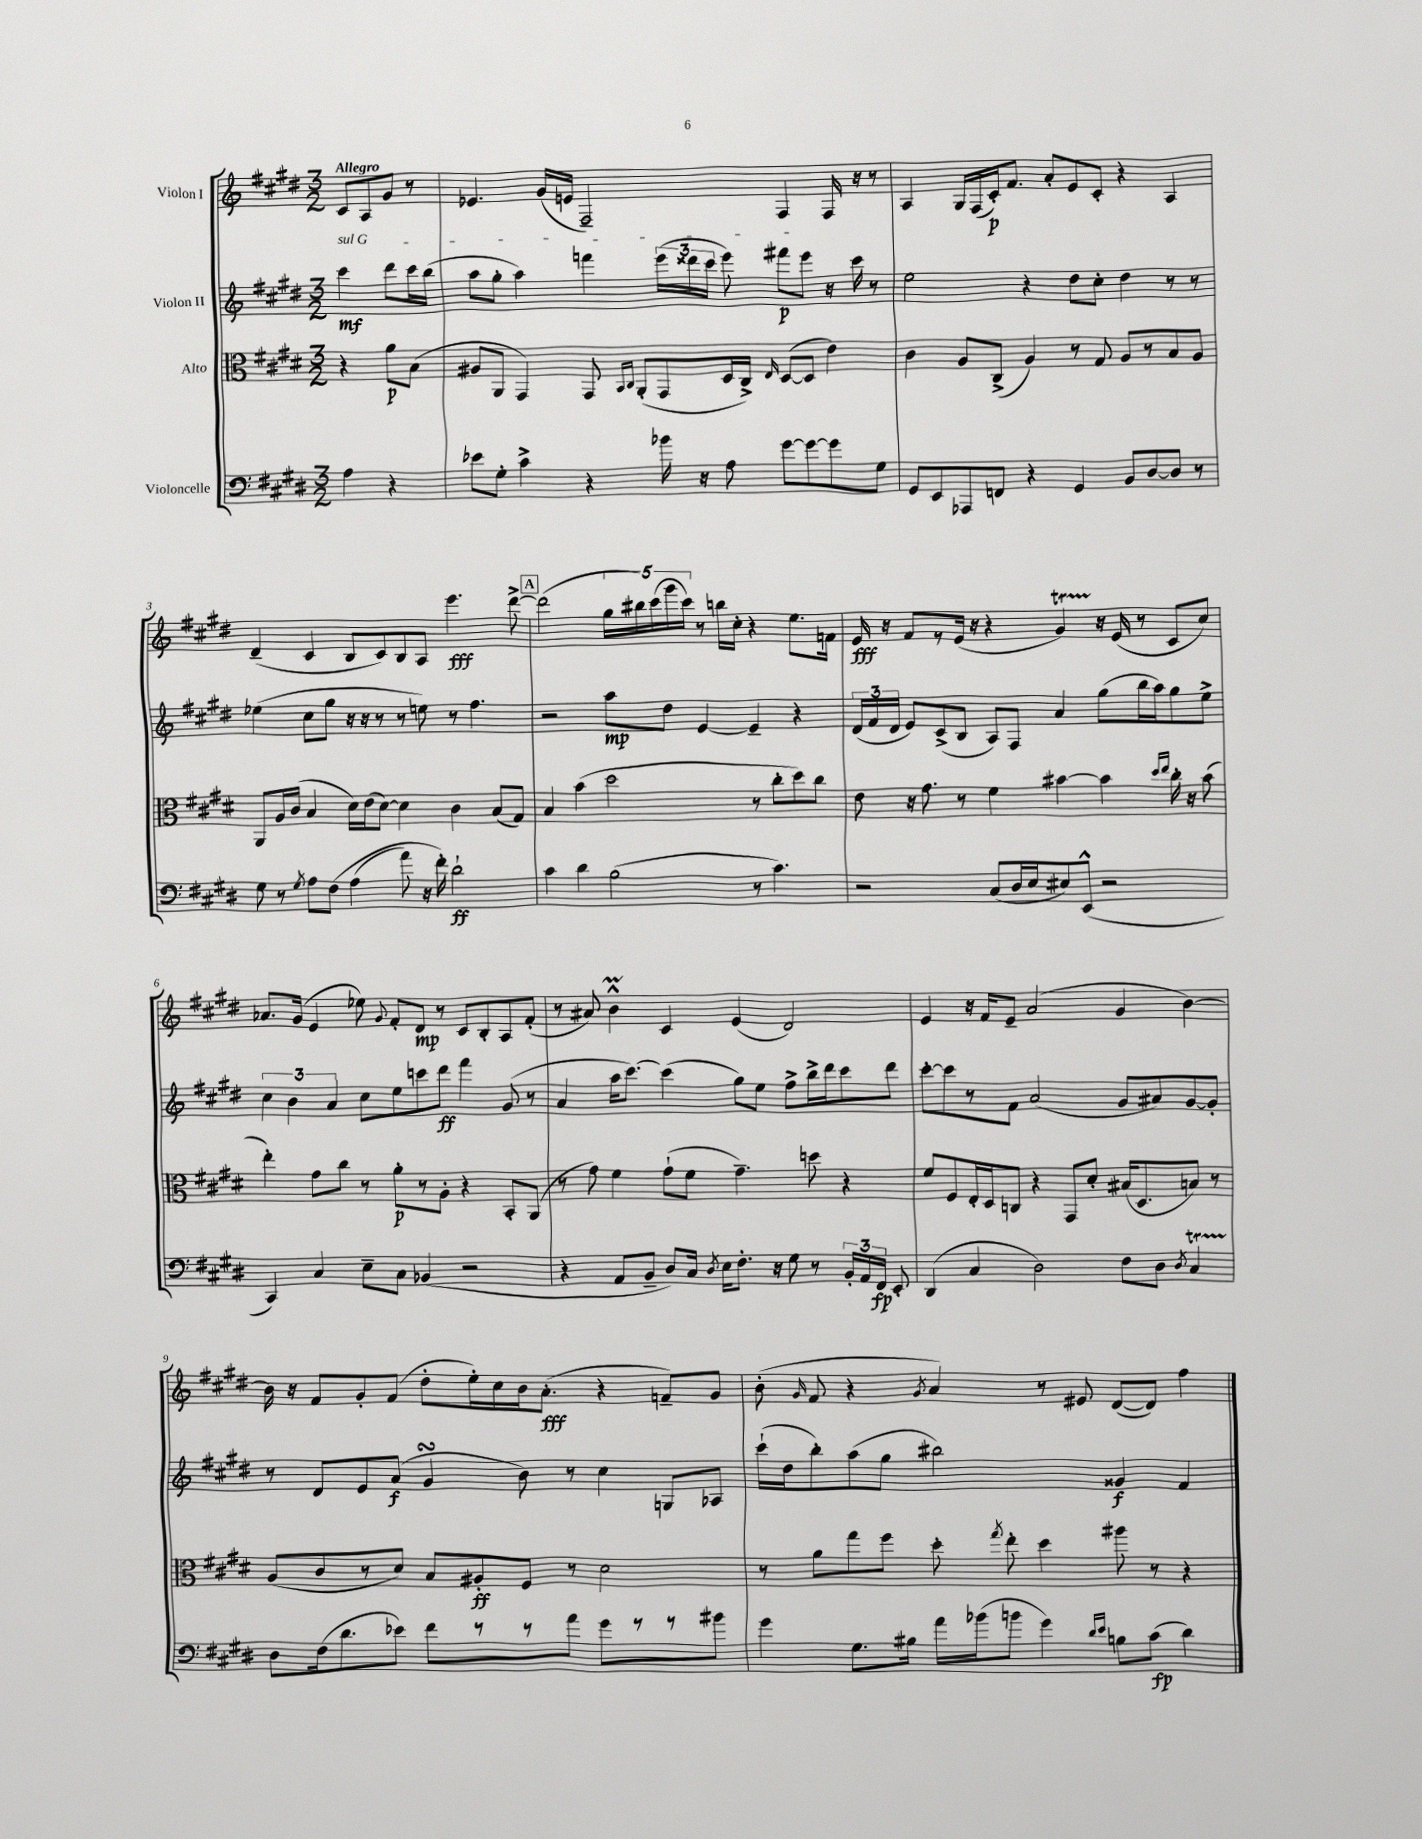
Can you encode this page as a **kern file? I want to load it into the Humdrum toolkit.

**kern	**dynam	**kern	**dynam	**kern	**dynam	**kern	**dynam
*part4	*part4	*part3	*part3	*part2	*part2	*part1	*part1
*staff4	*staff4	*staff3	*staff3	*staff2	*staff2	*staff1	*staff1
*I"Violoncelle	*	*I"Alto	*	*I"Violon II	*	*I"Violon I	*
*clefF4	*	*clefC3	*	*clefG2	*	*clefG2	*
*k[f#c#g#d#]	*	*k[f#c#g#d#]	*	*k[f#c#g#d#]	*	*k[f#c#g#d#]	*
*M3/2	*	*M3/2	*	*M3/2	*	*M3/2	*
=	=	=	=	=	=	=	=
!	!	!	!	!	!	!LO:TX:a:B:t=Allegro	!
!	!	!	!	!LO:TX:a:i:t=sul G	!	!	!
4A\	.	4r	.	4ccc#\	mf	8c#/L	.
.	.	.	.	.	.	8A/	.
4r	.	8a\L	p	8ddd#\L	.	8g#/J	.
.	.	(8B\J	.	16ccc#\L	.	8r	.
.	.	.	.	(16bb\JJ	.	.	.
=1	=1	=1	=1	=1	=1	=1	=1
8e-X\L	.	8A#X/L	.	8aa\L	.	4.e-X/	.
8G#'\J	.	8AA/J	.	8gg#'\J	.	.	.
4c#^\	.	4GG#/)	.	4aa\)	.	.	.
.	.	.	.	.	.	(16g#/LL	.
.	.	.	.	.	.	16en/JJ	.
4r	.	8GG#/	.	4fffn\	.	2F#~/)	.
.	.	16qqBB/LL	.	.	.	.	.
.	.	16qqC#/JJ	.	.	.	.	.
.	.	(8AA'/L	.	.	.	.	.
16b-X\	.	8GG#/	.	(24eee\LL	.	.	.
.	.	.	.	24ddd##X\	.	.	.
16r	.	.	.	.	.	.	.
.	.	.	.	24ccc#\JJ	.	.	.
8A\	.	16D#/L	.	8eee\)	.	.	.
.	.	16C#^/JJ)	.	.	.	.	.
.	.	16qqE/	.	.	.	.	.
[8g#\L	.	([8D#/L	.	8fff#X\L	p	4F#/	.
8g#\_	.	8D#/J]	.	8eee\J	.	.	.
8g#\]	.	4e\)	.	16r	.	16F#/	.
.	.	.	.	16ccc#\	.	16r	.
8G#\J	.	.	.	8r	.	8r	.
=2	=2	=2	=2	=2	=2	=2	=2
8GG#/L	.	4c#\	.	2ee\	.	4A/	.
8EE/	.	.	.	.	.	.	.
8AAA-X/	.	8A/L	.	.	.	16G#/LL	.
.	.	.	.	.	.	(16F#/	.
8FFn/J	.	(8C#^/J	.	.	.	16c#'/J)	p
.	.	.	.	.	.	8.f#/J	.
4r	.	4A/)	.	4r	.	.	.
.	.	.	.	.	.	8a'/L	.
4GG#/	.	8r	.	8dd#\L	.	8e/	.
.	.	8G#/	.	8cc#'\J	.	8c#'/J	.
8BB/L	.	8A/L	.	4dd#\	.	4r	.
[8D#/	.	8r	.	.	.	.	.
8D#/J]	.	8B/	.	8r	.	4A/	.
8r	.	8A/J	.	8r	.	.	.
!!LO:LB:g=z
=3	=3	=3	=3	=3	=3	=3	=3
8G#\	.	8AA/L	.	(4ee-X\	.	(4d#~/	.
8r	.	16A/L	.	.	.	.	.
.	.	(16c#/JJ	.	.	.	.	.
8qG#/	.	.	.	.	.	.	.
8A\L	.	4B/	.	8cc#\L	.	4c#/	.
(8F#\J	.	.	.	8gg#\J	.	.	.
(4A\	.	16d#\LL)	.	16r	.	8B/L	.
.	.	(16e\J	.	16r	.	.	.
.	.	[8d#\J)	.	8r	.	8c#/)	.
8a\)	.	4d#\]	.	8r	.	8B/	.
16r	.	.	.	8een\)	.	8A/J	.
16f#'\)	.	.	.	.	.	.	.
2d#`\	ff	4c#\	.	8r	.	4.eee\	fff
.	.	.	.	4.ff#\	.	.	.
.	.	(8B/L	.	.	.	.	.
.	.	8G#/J)	.	.	.	[8ddd#^\	.
!!LO:REH:place=s1:t=A
=4	=4	=4	=4	=4	=4	=4	=4
4c#\	.	4B/	.	2r	.	(2ddd#\]	.
4d#\	.	(4b\	.	.	.	.	.
(2B\	.	2dd#\	.	8aa\L	mp	20gg#\LL	.
.	.	.	.	.	.	20bb#X\)	.
.	.	.	.	.	.	(20ccc#\	.
.	.	.	.	8dd#\J	.	.	.
.	.	.	.	.	.	20ggg#\	.
.	.	.	.	.	.	20ccc#\JJ)	.
.	.	.	.	[4e/	.	8r	.
.	.	.	.	.	.	16bbn\LL	.
.	.	.	.	.	.	16cc#'\JJ	.
8r	.	8r	.	4e~/]	.	4r	.
4.c#\)	.	8cc#'\L	.	.	.	.	.
.	.	8dd#\)	.	4r	.	8.ee\L	.
.	.	8cc#\J	.	.	.	.	.
.	.	.	.	.	.	16fn\Jk	.
=5	=5	=5	=5	=5	=5	=5	=5
2r	.	8e\	.	(24d#/LL	.	16e/	fff
.	.	.	.	24f#/	.	.	.
.	.	.	.	.	.	16r	.
.	.	.	.	24d#/JJ	.	.	.
.	.	16r	.	8e/L)	.	8f#/L	.
.	.	8.g#\	.	.	.	.	.
.	.	.	.	(8c#^/	.	8r	.
.	.	8r	.	8B/J	.	(16e/Jk	.
.	.	.	.	.	.	16r	.
(8C#/L	.	4f#\	.	8A/L)	.	4r	.
16D#/L	.	.	.	8F#/J	.	.	.
16E/J	.	.	.	.	.	.	.
8E#X/)	.	[4b#X\	.	4a/	.	4g#t/)	.
(8EE^^/J	.	.	.	.	.	.	.
2r	.	4b#\]	.	(8gg#\L	.	16r	.
.	.	.	.	.	.	(16e/	.
.	.	.	.	16bb\L	.	8r	.
.	.	.	.	16aa\J)	.	.	.
.	.	16qqdd#/LL	.	.	.	.	.
.	.	16qqee/JJ	.	.	.	.	.
.	.	16cc#'\	.	8gg#\	.	8c#/L	.
.	.	16r	.	.	.	.	.
.	.	(8b#\	.	8ee^\J	.	8cc#/J)	.
!!LO:LB:g=z
=6	=6	=6	=6	=6	=6	=6	=6
4CC#/)	.	4ee'\)	.	6cc#\	.	8.a-X/L	.
.	.	.	.	6b\	.	.	.
.	.	.	.	.	.	(16g#/Jk	.
4C#/	.	8g#\L	.	.	.	4e/	.
.	.	.	.	6a/	.	.	.
.	.	8cc#\J	.	.	.	.	.
8E~\L	.	8r	.	8cc#\L	.	8ee-X\)	.
.	.	.	.	.	.	8qqg#/	.
8C#\J	.	8a'\L	p	8ee\	.	8f#'/L	.
(4BB-X/	.	8r	.	8cccn\	.	8d#/J	mp
.	.	8A'\J	.	8ddd#\J	ff	8r	.
2r	.	4r	.	4fff#\	.	8c#/L	.
.	.	.	.	.	.	8B'/	.
.	.	8BB'/L	.	(8g#/	.	8A/	.
.	.	(8AA/J	.	8r	.	(8f#'/J	.
=7	=7	=7	=7	=7	=7	=7	=7
4r	.	8r	.	4a/	.	8r	.
.	.	8g#\)	.	.	.	8a#X/)	.
8AA/L	.	4f#\	.	16aa\KL	.	4bM^^\	.
.	.	.	.	[8.ccc#\J)	.	.	.
8BB~/J	.	.	.	.	.	.	.
8D#/L)	.	(8g#`\L	.	(4ccc#\]	.	4c#/	.
16C#/Jk	.	8f#\J	.	.	.	.	.
8qD#/	.	.	.	.	.	.	.
16E\KL	.	.	.	.	.	.	.
8.F#'\J	.	4.g#~\)	.	8gg#\L)	.	(4e/	.
.	.	.	.	8ee\J	.	.	.
16r	.	.	.	.	.	.	.
8G#\	.	.	.	8ff#^\L	.	2d#/)	.
8r	.	8ddn\	.	16bb^\L	.	.	.
.	.	.	.	16ddd#\J	.	.	.
24BB'/LL	.	4r	.	8ccc#\	.	.	.
24AA/	.	.	.	.	.	.	.
24FF#/JJ	fp	.	.	.	.	.	.
8EE'/	.	.	.	8ddd#\J	.	.	.
=8	=8	=8	=8	=8	=8	=8	=8
(4DD#/	.	8f#/L	.	[8ccc#'\L	.	4e/	.
.	.	8F#/	.	8ccc#\]	.	.	.
4C#/	.	16E'/L	.	8r	.	16r	.
.	.	16D#/J	.	.	.	16f#/KL	.
.	.	8Cn/J	.	8f#\J	.	8e~/J	.
2D#\)	.	4r	.	(2a/	.	(2a/	.
.	.	8GG#/L	.	.	.	.	.
.	.	8d#'/J	.	.	.	.	.
8F#\L	.	(16B#X/KL	.	8g#/L	.	4g#/	.
.	.	8.D#/	.	.	.	.	.
8D#\J	.	.	.	8a#X/)	.	.	.
8qD#/	.	.	.	.	.	.	.
4C#T/	.	8Bn/J)	.	[8g#/	.	[4b\)	.
.	.	8r	.	8g#'/J]	.	.	.
!!LO:LB:g=z
=9	=9	=9	=9	=9	=9	=9	=9
8D#\L	.	(8A/L	.	8r	.	16b\]	.
.	.	.	.	.	.	16r	.
(16F#\k	.	8c#/	.	8d#/L	.	8f#/L	.
8.d#\	.	.	.	.	.	.	.
.	.	8r	.	8e/	.	8g#'/	.
8e-X\J)	.	8d#/J)	.	(8a/J	f	(8f#/J	.
8f#\L	.	8B/L	.	4g#sSsS/	.	8dd#'\L	.
8r	.	8A#X'/	ff	.	.	16ee'\L)	.
.	.	.	.	.	.	16cc#\	.
8r	.	8F#/J	.	8b\)	.	16b\J	.
.	.	.	.	.	.	(8.a'\J	fff
8a\J	.	8r	.	8r	.	.	.
8g#\L	.	2d#\	.	4cc#\	.	4r	.
8r	.	.	.	.	.	.	.
8r	.	.	.	8Gn/L	.	8fn~/L)	.
8b#X\J	.	.	.	8A-X/J	.	8g#/J	.
=10	=10	=10	=10	=10	=10	=10	=10
4g#\	.	8r	.	(16ccc#`\LL	.	(8b'\	.
.	.	.	.	16dd#\J	.	.	.
.	.	.	.	.	.	16qqg#/	.
.	.	8a\L	.	8bb'\)	.	8f#/	.
8.G#\L	.	8gg#\	.	(8aa\	.	4r	.
.	.	8ff#\J	.	8gg#\J	.	.	.
16B#X\Jk	.	.	.	.	.	.	.
.	.	.	.	.	.	8qg#/	.
16a\LL	.	8dd#'\	.	2bb#X\)	.	4a/)	.
(16b-X\J	.	.	.	.	.	.	.
.	.	8qgg#/	.	.	.	.	.
8bn\J	.	8ee'\	.	.	.	.	.
4g#\)	.	4dd#\	.	.	.	8r	.
.	.	.	.	.	.	8e#X/	.
16qqd#/LL	.	.	.	.	.	.	.
16qqe/JJ	.	.	.	.	.	.	.
8Bn\L	.	8aa#X\	.	4g##X/	f	([8d#/L	.
(8c#\J	fp	8r	.	.	.	8d#/J])	.
4d#\)	.	4r	.	4f#/	.	4ff#\	.
==	==	==	==	==	==	==	==
*-	*-	*-	*-	*-	*-	*-	*-
